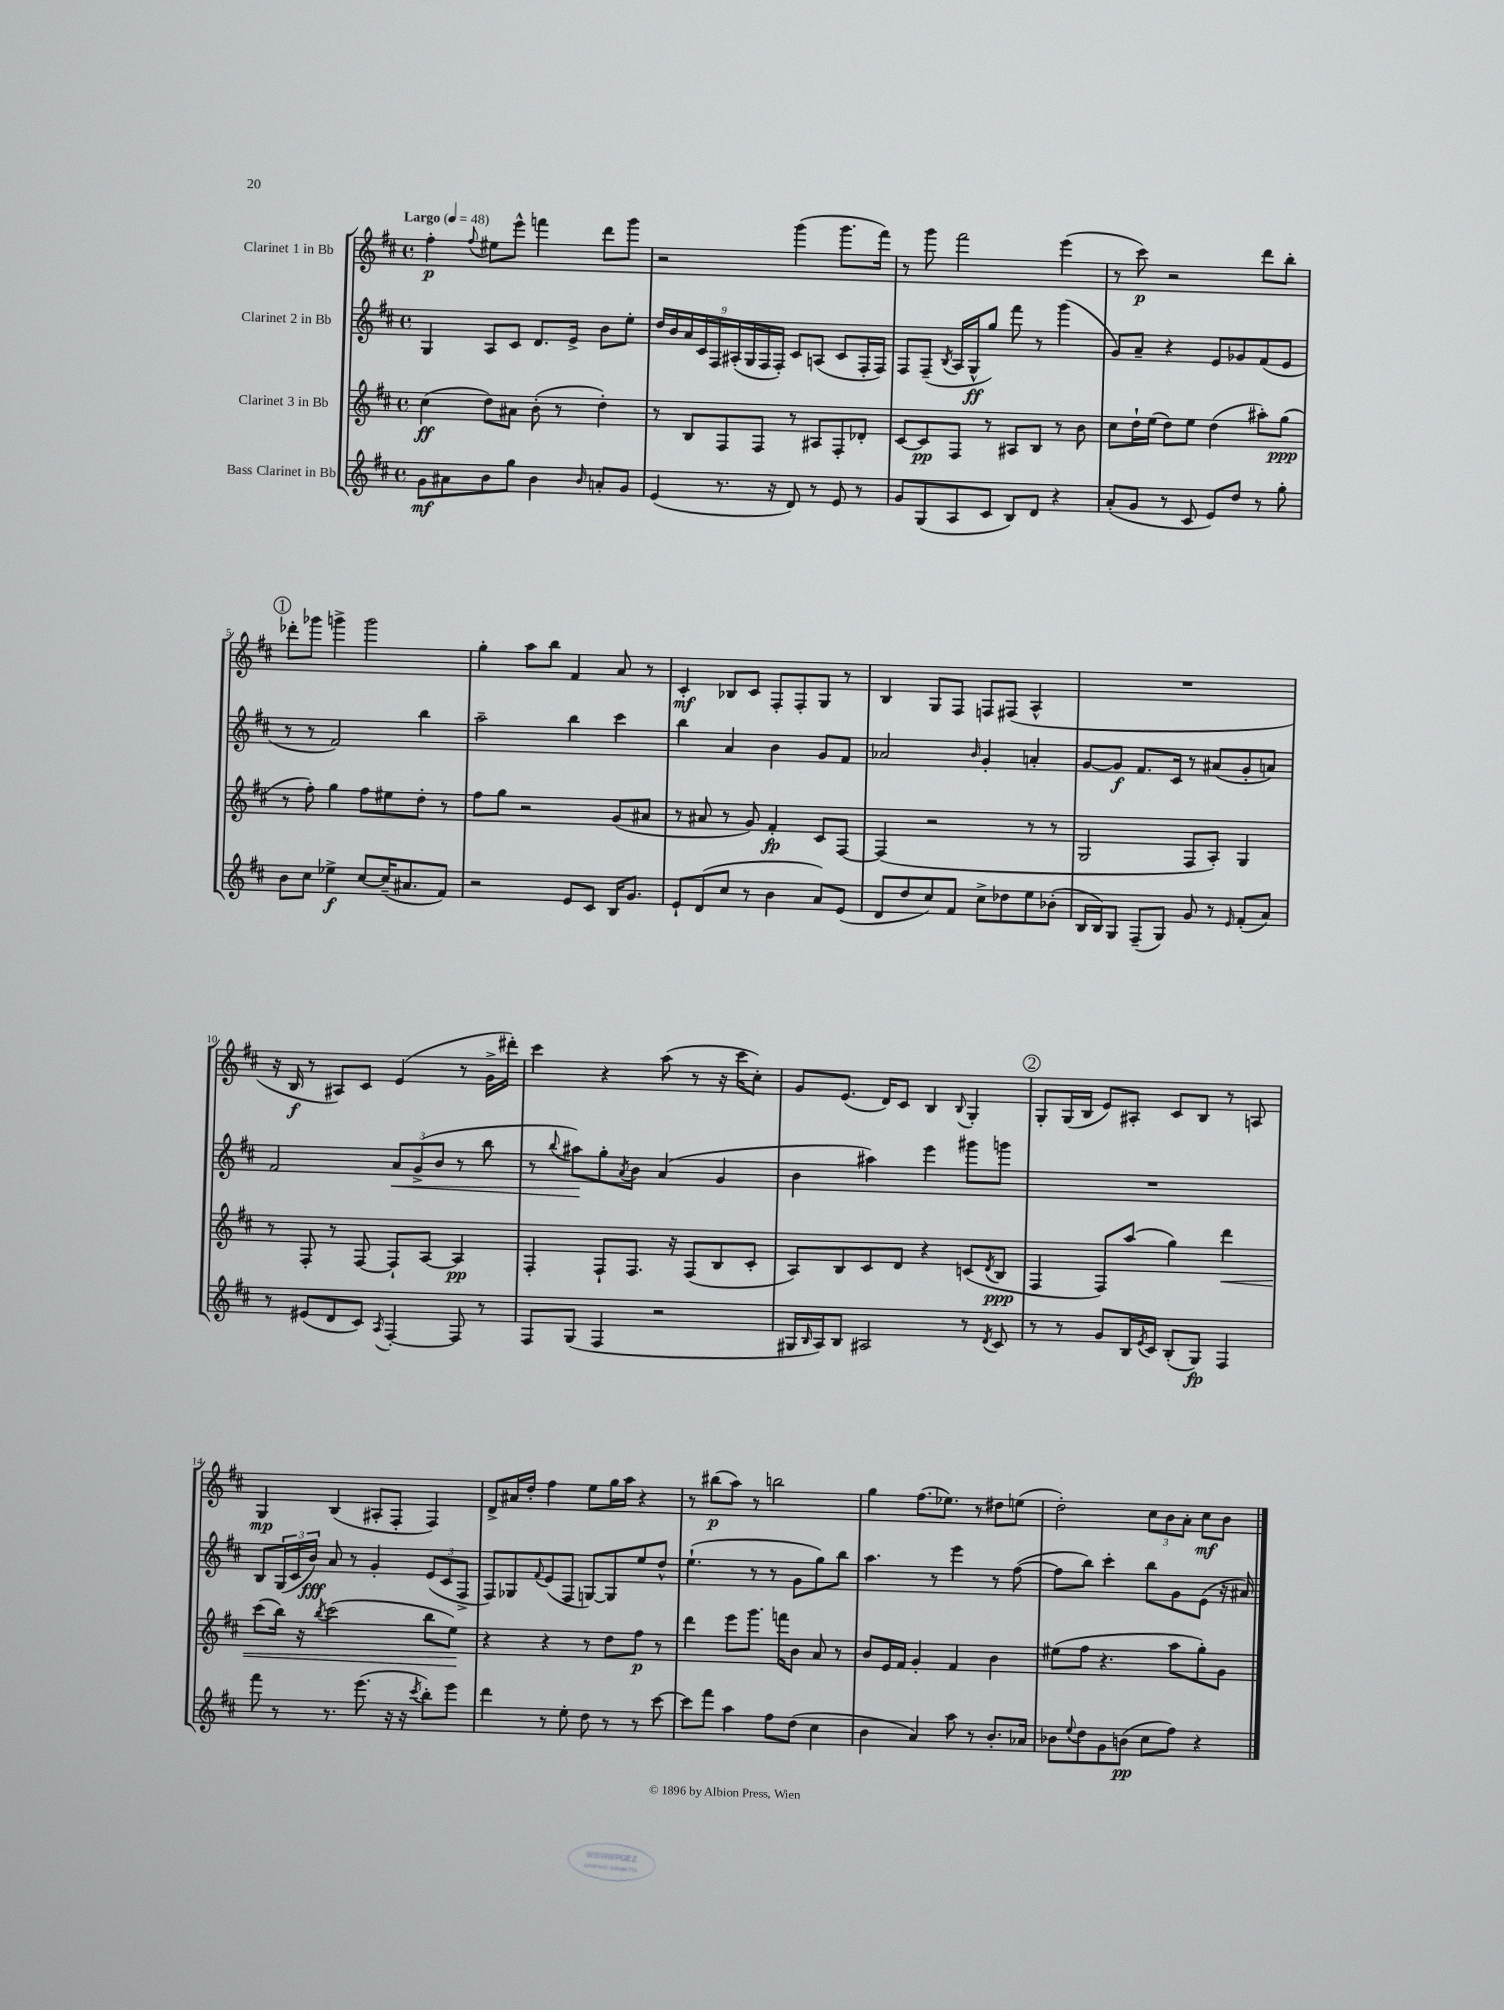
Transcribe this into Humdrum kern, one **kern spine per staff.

**kern	**kern	**kern	**kern
*staff4	*staff3	*staff2	*staff1
*clefG2	*clefG2	*clefG2	*clefG2
*k[f#c#]	*k[f#c#]	*k[f#c#]	*k[f#c#]
*M4/4	*M4/4	*M4/4	*M4/4
*met(c)	*met(c)	*met(c)	*met(c)
*MM48	*MM48	*MM48	*MM48
8g\L	(4cc#\	4G/	4ff#'\
8a#\	.	.	.
.	.	.	8qqff#/
8b\	8dd\L)	8A/L	8ee#\L
8gg\J	8a#\J	8c#/J	8eee^^\J
4b\	(8b'\	8.d/L	4fff\
.	8r	.	.
.	.	16e^/Jk	.
16qqb/	.	.	.
8a'/L	4dd'\)	8b\L	8ddd\L
8g/J	.	8ee'\J	8ggg\J
=	=	=	=
(4e/	8r	18dd/LL	2r
.	.	18b/	.
.	.	18a/	.
.	8B/L	.	.
.	.	18c#/	.
.	.	18F#/	.
8.r	8F#/	.	.
.	.	(18A#'/	.
.	.	18G/	.
.	8F#/J	.	.
.	.	18F#/	.
16r	.	.	.
.	.	18F#'/JJ)	.
8d/)	8r	8c#/L	(4ggg\
8r	8A#/L	(8A/J	.
8e/	8F#'/	8c#/L	8.ggg\L
8r	8d-'/J	16F#'/L	.
.	.	16F#/JJ)	16fff#\Jk)
=	=	=	=
8g/L	[8c#/L	8F#/L	8r
(8G/	8c#/]	(8F#~/J	8ggg\
.	.	8qB/	.
8A/	8F#/J	16A/LL	2fff#\
.	.	16G^^/J	.
8c#/J	8r	8gg/J)	.
8B/L)	8A#/L	8fff#\	.
8d/J	8B/J	8r	.
4r	8r	(4ggg\	(4eee\
.	8b\	.	.
=	=	=	=
(8a'/L	8cc#\L	8g/L)	8r
8g/J	16dd`\L	8a~/J	8ccc#\)
.	(16ee\JJ	.	.
8r	8dd\L)	4r	2r
8c#/	8ee\J	.	.
8e/L)	(4dd\	8e/L	.
8dd/J	.	8g-/	.
8r	8aa#'\L)	(8f#/	8ddd\L
8gg'\	(8gg\J	8e/J	8bb'\J
=	=	=	=
8b\L	8r	8r	8ddd-'\L
8cc#\J	8ff#'\)	8r	8ggg-\J
4ee-^\	4gg\	2f#/)	4ggg^\
[8cc#/L	8ff#\L	.	2ggg\
(16cc#~/]K	8ee#\	.	.
8.a#/	.	.	.
.	8dd'\J	4bb\	.
8f#/J)	8r	.	.
=	=	=	=
2r	8ff#\L	2aa~\	4gg'\
.	8gg\J	.	.
.	2r	.	8aa\L
.	.	.	8bb\J
8e/L	.	4bb\	4f#/
8c#/J	.	.	.
16B/LK	(8g/L	4ccc#\	8a/
8.g/J	.	.	.
.	8a#/J	.	8r
=	=	=	=
8e`/L	8r	4bb\	4c#'/
(8d/	8a#/	.	.
8cc#/J	8r	4a/	8B-/L
8r	8g/)	.	8c#/J
4b\	4f#'/	4b\	8F#'/L
.	.	.	8F#'/
8a/L)	8c#/L	8g/L	8G/J
(8e/J	[8F#/J	8f#/J	8r
=	=	=	=
8d/L	(4F#/]	2a-/	4B/
8dd/	.	.	.
8cc#/)	2r	.	8G/L
8f#/J	.	.	8F#/J
.	.	16qqb/	.
8cc#^\L	.	4g'/	8F/L
8dd-\	.	.	(8F#/J
8ee\	8r	4a'/	4A^^/
(8b-'\J	8r	.	.
=	=	=	=
16B/LL	2G/	[8g/L	1r
16B/J)	.	.	.
8G/J	.	8g/]J	.
(8F#~/L	.	8.f#/L	.
8G/J)	.	.	.
.	.	16c#/Jk	.
8g/	8F#/L	8r	.
8r	8A'/J)	(8a#/L	.
16qqe/	.	.	.
(8f#'/L	4G/	8g'/	.
8a/J)	.	8a/J)	.
=	=	=	=
8r	8r	2f#/	16r
.	.	.	16B/
(8e#/L	8F#'/	.	8r
8d/	8r	.	8A#/L)
8c#/J)	[8F#/	.	8c#/J
8qA/	.	.	.
[4F#'/	8F#`/]L	12a/L	(4e/
.	.	(12g^/	.
.	[8A/J	.	.
.	.	12b/J	.
8F#/]	4A/]	8r	8r
8r	.	8bb\	16g^\LL
.	.	.	16ddd#'\JJ)
=	=	=	=
8F#/L	4F#'/	8r	4ccc#\
.	.	8qqbb/	.
(8G/J	.	8aa#\L)	.
4F#/	8F#`/L	8gg'\	4r
.	.	8qa/	.
.	8.F#/J	8b\J	.
2r	.	(4a/	(8aa\
.	16r	.	.
.	(8F#/L	.	8r
.	8B/	4g/	16r
.	.	.	16ccc#\LK
.	8c#'/J	.	8cc#'\J)
=	=	=	=
16G#/LL	8A/L)	4b\	8g/L
16qqB/	.	.	.
16A/J)	.	.	.
8B/J	8B/	.	(8.e/J
2A#/	8c#/	4aa#\)	.
.	.	.	16d/LK)
.	8d/J	.	8c#/J
.	4r	4eee\	4B/
.	.	.	8qqB/
8r	(8c/L	8ggg#\L	4G'/
8qd/	8qd/	.	.
8c#/	8B/J	8ggg\J	.
=	=	=	=
8r	4F#/	1r	8G'/L
8r	.	.	(16G/L
.	.	.	16B/JJ
8g/L	8F#/L)	.	8e/L)
16B/L	(8aa/J	.	8A#'/J
8qe/	.	.	.
16c#/JJ	.	.	.
(8B'/L	4gg\)	.	8c#/L
8G/J)	.	.	8B/J
4F#/	4ddd\	.	8r
.	.	.	8A/
=	=	=	=
8fff#\	(8ccc#\L	8B/L	4G/
8r	16bb\Jk)	(24G/L	.
.	.	24c#/	.
.	16r	.	.
.	.	24b/JJ)	.
.	8qbb/	.	.
8.r	(2ccc#\	8a/	(4B/
.	.	8r	.
(8.eee\	.	.	.
.	.	4g'/	8A#'/L
16r	.	.	8F#'/J
16r	.	.	.
8qccc#/	.	.	.
8bb'\L)	8bb\L	(12e/L	4F#/)
.	.	12c#/	.
8eee\J	8ee\J)	.	.
.	.	12F#^/J	.
=	=	=	=
4ddd\	4r	8F#/L)	8d^/L
.	.	8G-/	16a#/L
.	.	.	16dd'/JJ
.	.	8qqf#/	.
8r	4r	(8e/	4ff#\
8ee'\	.	8F#/J	.
8dd\	8r	[8G/L)	8ee\L
8r	8dd\L	8G/]	16gg\L
.	.	.	16aa\JJ
8r	8ff#\J	8ee/	4r
[8ccc#\	8r	8dd^^/J	.
=	=	=	=
8ccc#\]L	4ddd\	(4.ee`\	8r
8fff#\J	.	.	(8bb#\L
4aa\	8eee\L	.	8aa\J)
.	8.ggg\J	8r	8r
8ff#\L	.	8r	2bb\
.	16fff\LK	.	.
(8dd\J	8b\J	8g\L	.
4cc#\	8a/	8gg\)	.
.	8r	8bb\J	.
=	=	=	=
4b\	8b/L	4.aa\	4gg\
.	16e/L	.	.
.	16f#/JJ	.	.
4a/)	4g'/	.	(8.ff#\L
.	.	8r	.
.	.	.	8.ee-\J)
8aa\	4f#/	4eee\	.
8r	.	.	8r
8.b'/L	4b\	8r	8dd#\L
.	.	([8ff#\	(8ee\J
16a-/Jk	.	.	.
=	=	=	=
8b-\L	(8ee#\L	8ff#\]L	2dd'\)
8qqee/	.	.	.
8dd\	8ff#\J	8bb\J)	.
8g\	4.r	4ccc#'\	.
(8b\J	.	.	.
8cc#\L	.	8bb\L	12cc#\L
.	.	.	12b\
8ff#\J)	8aa\L	8g\	.
.	.	.	12a'\J
4r	8gg'\)	(8e\J	8cc#\L
.	8g\J	16r	8b\J
.	.	16a#/)	.
==	==	==	==
*-	*-	*-	*-
